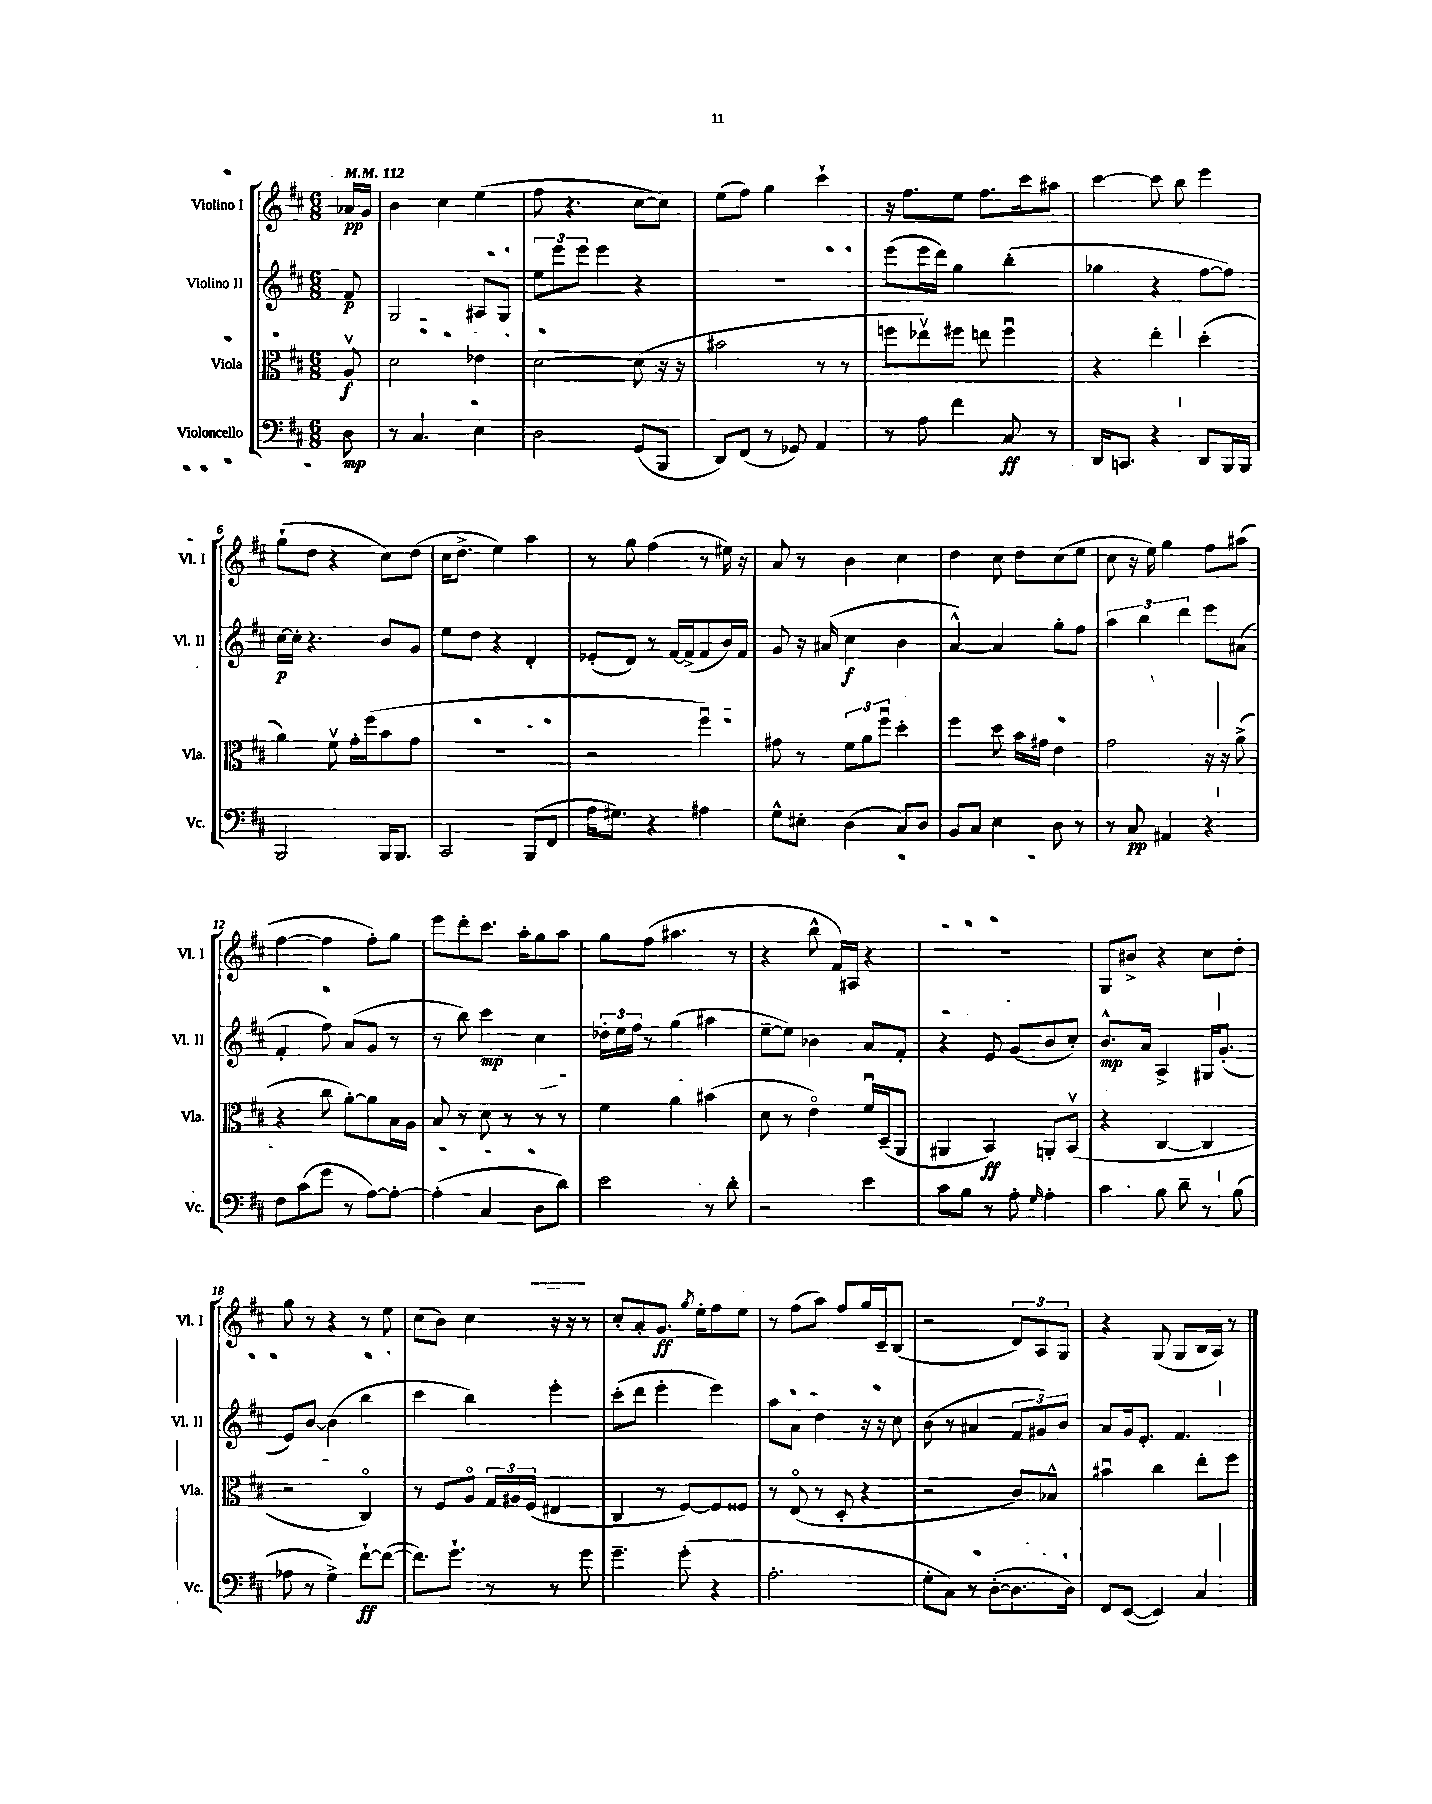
<<
\new StaffGroup <<
\new Staff = "s0" \with { instrumentName = "Violino I" shortInstrumentName = "Vl. I" } {
    \clef treble \key d \major \numericTimeSignature \time 6/8 \partial 8 \tempo 4 = 112
    aes'16\pp g'16 |
    b'4 cis''4 e''4( |
    fis''8 r4. cis''8~ cis''8) |
    e''8( fis''8) g''4 cis'''4-! |
    r16 fis''8. e''8 fis''8. cis'''16 ais''8 |
    cis'''4~ cis'''8 b''8 e'''4 |
    g''8-!( d''8 r4 cis''8) d''8( |
    cis''16 d''8.-> e''4) a''4 |
    r8 g''8 fis''4( r8 eis''16) r16 |
    a'8 r8 b'4 cis''4 |
    d''4 cis''8 d''8 cis''8( e''8 |
    cis''8 r16 e''16) g''4 fis''8 ais''8( |
    fis''4~ fis''4 fis''8-.) g''8 |
    e'''8 d'''8-. cis'''8. a''16-. g''8 a''8 |
    g''8 fis''8( ais''4. r8 |
    r4 b''8-^ fis'16) ais16 r4 |
    R2. |
    g8 bis'8-> r4 cis''8 d''8-. |
    g''8 r8 r4 r8 e''8 |
    cis''8( b'8) cis''4 r16 r16 r8 |
    cis''8-. a'8-. g'8.\ff \acciaccatura { g''8 } e''16-. fis''8 e''8 |
    r8 fis''8( a''8) fis''8 g''16 cis'16-- b8( |
    r2 \tuplet 3/2 { d'8) a8 g8 } |
    r4 g8( g8 b16 a16) r8 \bar "|." |
}
\new Staff = "s1" \with { instrumentName = "Violino II" shortInstrumentName = "Vl. II" } {
    \clef treble \key d \major \numericTimeSignature \time 6/8 \partial 8
    fis'8\p |
    g2 ais8 g8 |
    \tuplet 3/2 { e''8 e'''8 e'''8 } e'''4 r4 |
    R2. |
    e'''8( e'''16 d'''16) g''4 b''4-.( |
    ges''4 r4 fis''8~ fis''8) |
    cis''16~\p cis''16-. r4. b'8 g'8 |
    e''8 d''8 r4 d'4-. |
    ees'8-.( d'8) r8 fis'16~ fis'16->( fis'8 b'16) fis'16 |
    g'8 r16 ais'16( cis''4\f b'4 |
    a'4~-^) a'4 g''8-. fis''8 |
    \tuplet 3/2 { a''4 b''4 d'''4 } e'''8 ais'8( |
    fis'4-. fis''8) a'8( g'8 r8 |
    r8 b''8) cis'''4\mp cis''4 |
    \tuplet 3/2 { des''16-. e''16 fis''16 } r8 g''4( ais''4 |
    e''8~-- e''8) bes'4 a'8 fis'8-. |
    r4 e'8 g'8( b'8 cis''8-.) |
    b'8.-^\mp a'16 a4-> gis16 g'8.-.( |
    e'8) b'8~ b'4( b''4 |
    cis'''4 b''4) e'''4-. |
    cis'''8-.( d'''8 e'''4-. e'''4) |
    a''8 a'8 d''4 r16 r16 cis''8 |
    b'8( r8 ais'4 \tuplet 3/2 { fis'8 gis'8) b'8 } |
    a'8 g'16 e'8.-. fis'4. \bar "|." |
}
\new Staff = "s2" \with { instrumentName = "Viola" shortInstrumentName = "Vla." } {
    \clef alto \key d \major \numericTimeSignature \time 6/8 \partial 8
    a8\upbow\f |
    d'2 ees'4 |
    d'2~ d'8( r16 r16 |
    bis'2 r8 r8 |
    f''8 ees''8\upbow) fis''8 e''8 fis''4\downbow |
    r4 e''4-. d''4-.( |
    a'4) fis'8\upbow g'16-. fis''16( b'8 g'8 |
    R2. |
    r2 fis''4\downbow) |
    gis'8 r8 \tuplet 3/2 { fis'8 a'8 fis''8\downbow } d''4-. |
    fis''4 d''8 b'16 gis'16 e'4 |
    g'2 r16 r16 a'8->( |
    r4 cis''8 a'8~-.) a'8 b16 a16 |
    b8 r8 d'8 r8 r8 r8 |
    fis'4 a'4 bis'4( |
    d'8 r8 e'4\flageolet) fis'16\downbow d16--( a,8 |
    ais,4 b,4\ff) a,8-. b,8\upbow( |
    r4 cis4~ cis4 |
    r2 cis4\flageolet) |
    r8 fis8 a8\flageolet \tuplet 3/2 { g16 ais16 fis16( } eis4 |
    cis4 r8 fis8~) fis8 fisis8 |
    r8 e8\flageolet( r8 d8-. r4 |
    r2 cis'8) bes8-^ |
    bis'4\downbow cis''4 e''8-. fis''8 \bar "|." |
}
\new Staff = "s3" \with { instrumentName = "Violoncello" shortInstrumentName = "Vc." } {
    \clef bass \key d \major \numericTimeSignature \time 6/8 \partial 8
    d8\mp |
    r8 cis4. e4 |
    d2 g,8( b,,8 |
    d,8) fis,8( r8 ges,8) a,4 |
    r8 a8 fis'4 cis8\ff r8 |
    d,16 c,8. r4 d,8 b,,16 b,,16 |
    b,,2 b,,16 b,,8. |
    cis,2 b,,8( fis,8 |
    a16 gis8.) r4 ais4 |
    g8-^ eis8-. d4( cis8) d8 |
    b,8 cis8 e4 d8 r8 |
    r8 cis8\pp ais,4 r4 |
    fis8 cis'8( g'8 r8 a8~) a8~-. |
    a4-.( cis4 d8 d'8) |
    e'2 r8 d'8-. |
    r2 e'4 |
    cis'8 b8 r8 a8-. \grace { g16 } a4-. |
    cis'4 b8 d'8-- r8 b8( |
    aes8 r8 g4->) fis'8~-!\ff fis'8~( |
    fis'8.) g'8.-! r8 r8 g'8 |
    g'4.-- g'8-.( r4 |
    a2.-. |
    g8-. cis8) r8 d8~-.( d8. d16) |
    fis,8 e,8~( e,4) cis4 \bar "|." |
}
>>
>>
